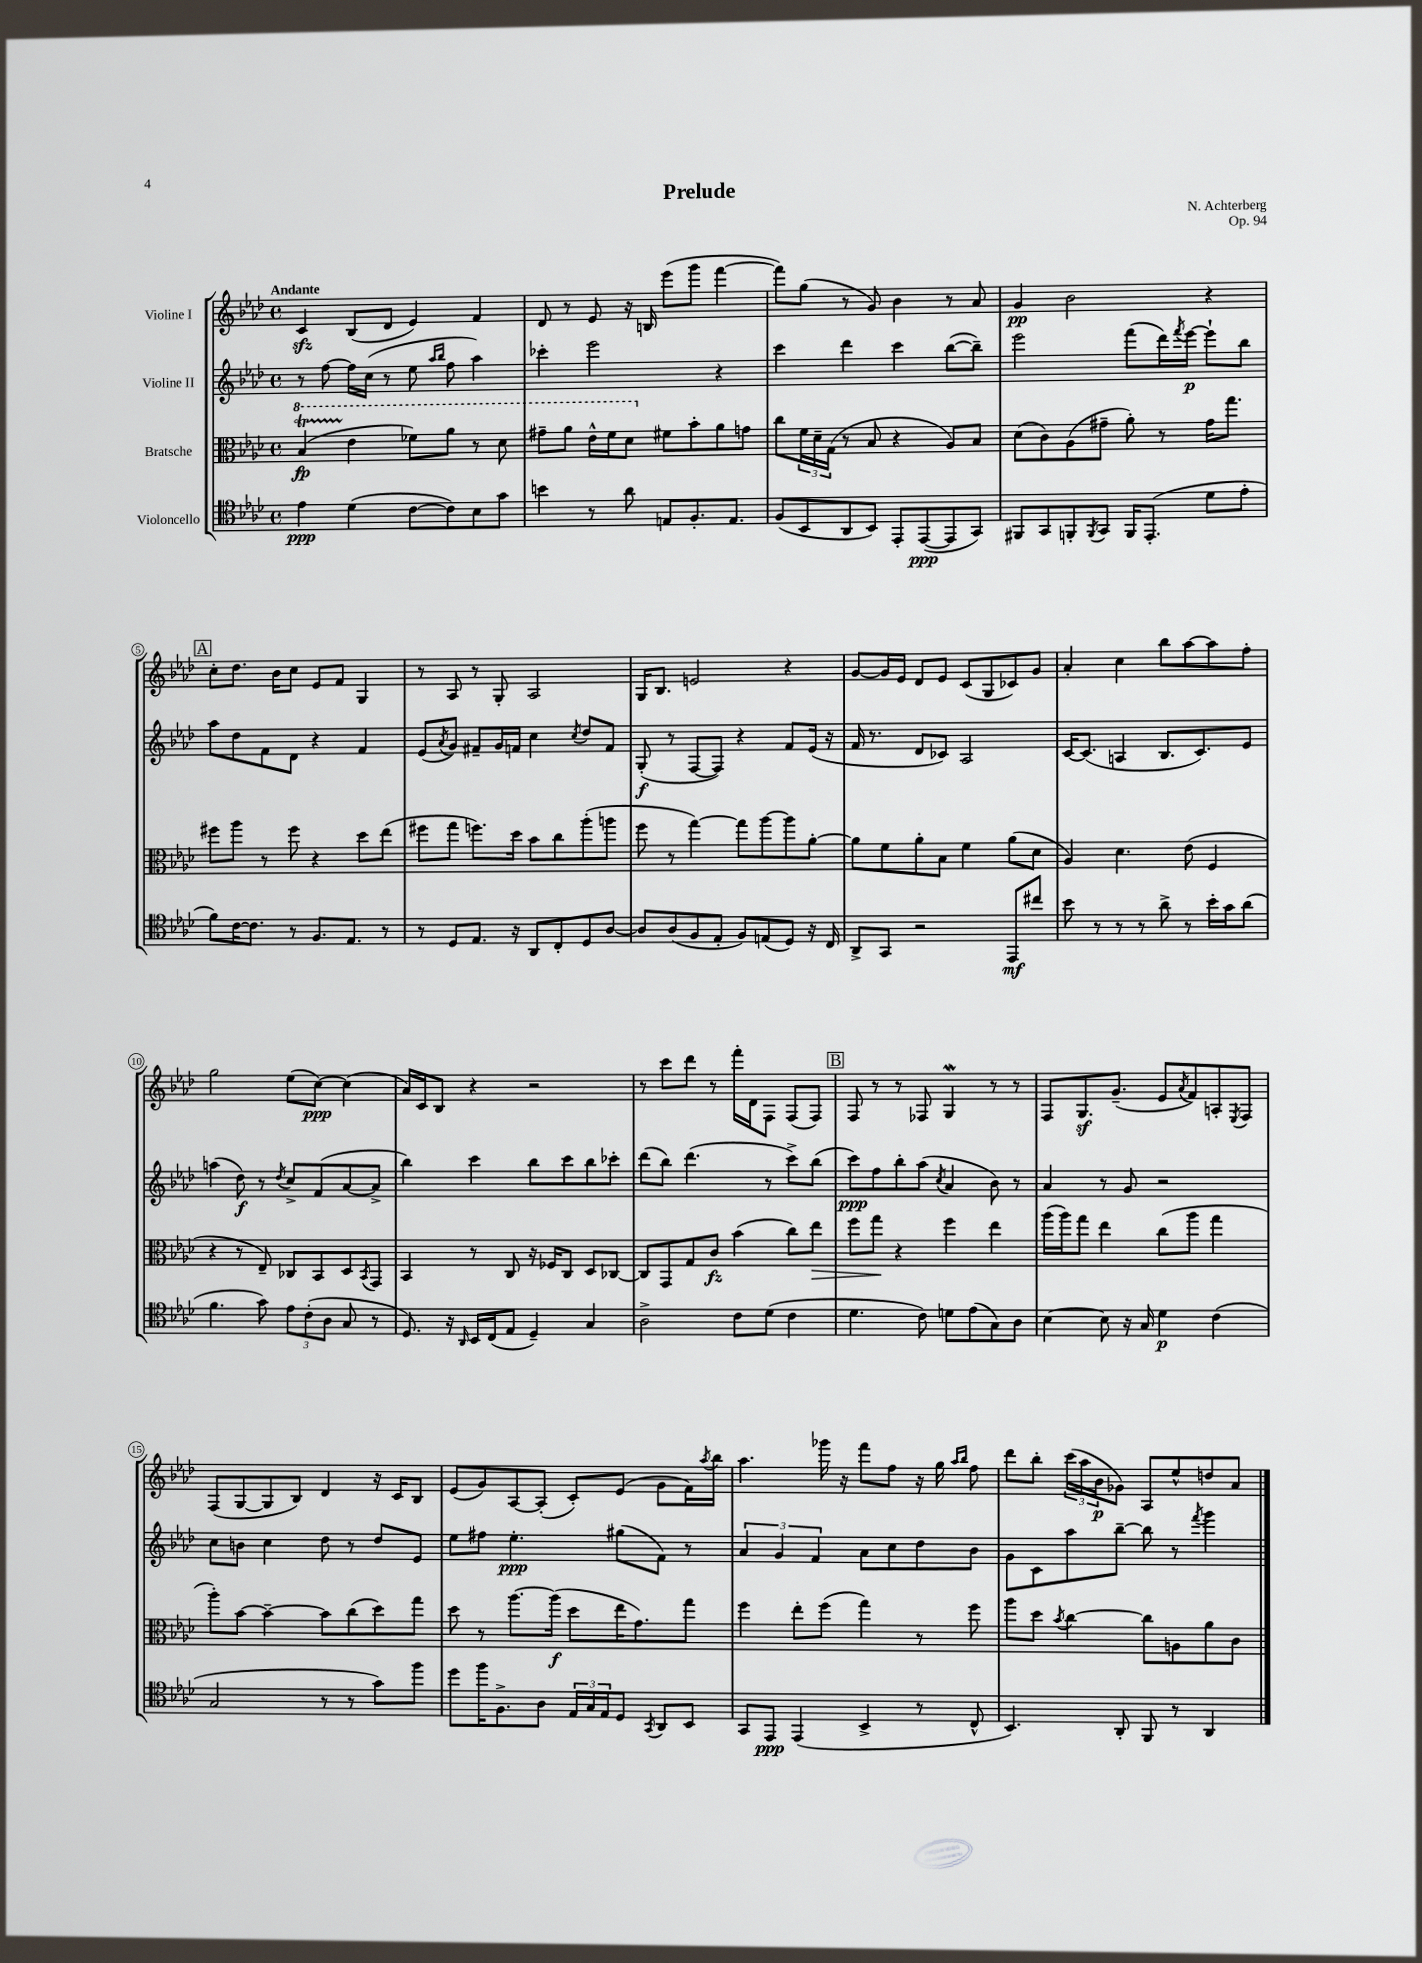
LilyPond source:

\header { title = "Prelude" composer = "N. Achterberg" opus = "Op. 94" }
<<
\new StaffGroup <<
\new Staff = "s0" \with { instrumentName = "Violine I" } {
    \clef treble \key aes \major \defaultTimeSignature \time 4/4 \tempo "Andante"
    c'4\sfz bes8( des'8 ees'4) f'4 |
    des'8 r8 ees'8 r16 b16 ees'''8( g'''8 f'''4~ |
    f'''8) g''8( r8 g'8) bes'4 r8 aes'8 |
    g'4\pp bes'2 r4 |
    \mark \markup { \box "A" } c''8-. des''8. bes'16 c''8 ees'8 f'8 g4 |
    r8 aes8 r8 g8-. aes2 |
    g16 bes8. e'2 r4 |
    g'8~ g'16 ees'16 des'8 ees'8 c'8( g8 ces'8) g'8 |
    aes'4-. c''4 bes''8 aes''8~ aes''8 f''8-. |
    g''2 ees''8( c''8~\ppp) c''4( |
    aes'16) c'16 bes8 r4 r2 |
    r8 c'''8 des'''8 r8 f'''16-. des'16 f8 f8( f8) |
    \mark \markup { \box "B" } f8 r8 r8 fes8 g4\mordent r8 r8 |
    f8 g8.\sf g'8.--( ees'8 \acciaccatura { aes'8 } f'8) a8-. \acciaccatura { ees8 } f8 |
    f8( g8~ g8 bes8) des'4 r16 c'16 bes8 |
    ees'8( g'8) aes8~ aes8-.( c'8-.) ees'8( g'8 f'16) \acciaccatura { aes''8 } bes''16 |
    aes''4. ges'''16 r16 f'''8 f''8 r16 g''16 \grace { aes''16 bes''16 } f''8 |
    des'''8 bes''8-. \tuplet 3/2 { c'''16( aes''16 bes'16\p } ges'8) aes8 ees''8-^ d''8 aes'8 \bar "|." |
}
\new Staff = "s1" \with { instrumentName = "Violine II" } {
    \clef treble \key aes \major \defaultTimeSignature \time 4/4
    r8 f''8~ f''16 c''16( r8 ees''8 \grace { aes''16 bes''16 } f''8 aes''4) |
    ces'''4-. ees'''2 r4 |
    c'''4 des'''4 c'''4 bes''8~( bes''8--) |
    ees'''2 f'''8( des'''16) \acciaccatura { f'''8 } ees'''16~\p ees'''8-! bes''8 |
    \mark \markup { \box "A" } aes''8 des''8 f'8 des'8 r4 f'4 |
    ees'8( \acciaccatura { aes'8 } g'8) fis'8-- g'16 f'16 c''4 \acciaccatura { c''8 } des''8 f'8 |
    g8-.\f( r8 f8~ f8) r4 f'8 ees'16( r16 |
    f'16 r8. des'8 ces'8) aes2 |
    c'16~ c'8.( a4 bes8. c'8.) ees'8 |
    a''4( des''8\f) r8 \acciaccatura { des''8 } c''8-> f'8( aes'8~ aes'8-> |
    bes''4) c'''4 bes''8 c'''8 bes''8 ces'''8-. |
    des'''8( bes''8) des'''4.( r8 c'''8->) bes''8( |
    \mark \markup { \box "B" } c'''8\ppp) f''8 bes''8-. aes''8( \acciaccatura { c''8 } aes'4 bes'8) r8 |
    aes'4 r8 g'8 r2 |
    c''8 b'8 c''4 des''8 r8 des''8 ees'8 |
    ees''8 fis''8 ees''4.-.\ppp gis''8( f'8) r8 |
    \tuplet 3/2 { aes'4 g'4 f'4 } aes'8 c''8 des''8 bes'8 |
    g'8 c'8 aes''8 bes''8~-- bes''8 r8 \acciaccatura { f'''8 } g'''4 \bar "|." |
}
\new Staff = "s2" \with { instrumentName = "Bratsche" } {
    \clef alto \key aes \major \defaultTimeSignature \time 4/4
    \ottava #1 bes'4\startTrillSpan\fp( ees''4\stopTrillSpan fes''8) aes''8 r8 des''8 |
    gis''8-- aes''8 ees''16-^ f''16 des''8 \ottava #0 fis'8 bes'8-. aes'8 g'!8 |
    c''8 \tuplet 3/2 { f'16 des'16-- g16( } r8 bes8 r4 aes8) bes8 |
    des'8( c'8) aes8( gis'8-- aes'8-.) r8 gis'16 g''8. |
    \mark \markup { \box "A" } fis''8 aes''8 r8 fis''8 r4 des''8 ees''8( |
    fis''8 g''8 f''8.) des''16 bes'8 c''8 aes''8-.( a''8 |
    f''8 r8 g''4~) g''8 aes''8~ aes''8 aes'8~-. |
    aes'8 f'8 aes'8-. bes8 f'4 aes'8( des'8 |
    aes4) des'4. ees'8( f4 |
    r4 r8 ees8--) ces8 bes,8 des8 \acciaccatura { bes,8 } g,8 |
    bes,4 r8 c8 r16 fes16 c8 des8 ces8~ |
    ces8 g,8 g8 c'8\fz bes'4( c''8) ees''8\> |
    \mark \markup { \box "B" } f''8 g''8\! r4 f''4 ees''4 |
    aes''16( aes''16) g''8 ees''4 c''8( aes''8 g''4 |
    aes''8-.) bes'8~ bes'4~-- bes'8 c''8( des''8) g''8 |
    des''8 r8 aes''8.~ aes''16\f( des''8 ees''16 g'8.) g''8 |
    f''4 ees''8-. f''8( g''4) r8 f''8 |
    aes''8 des''8 \acciaccatura { bes'8 } c''4~ c''8 a8 aes'8 c'8 \bar "|." |
}
\new Staff = "s3" \with { instrumentName = "Violoncello" } {
    \clef tenor \key aes \major \defaultTimeSignature \time 4/4
    ees'4\ppp des'4( c'8~ c'8) bes8 g'8 |
    b'4 r8 aes'8 e8 f8.-. e8. |
    f8( bes,8 aes,8 bes,8) ees,8-. ees,8~\ppp( ees,8 g,8) |
    fis,8 g,8 f,8-. \acciaccatura { f,8 } g,8 f,16 ees,8.-.( des'8 ees'8-. |
    \mark \markup { \box "A" } f'8) c'16~ c'8. r8 f8. ees8. r8 |
    r8 des8 ees8. r16 aes,8 c8-. des8 aes8~ |
    aes8 aes8( f8 ees8-. f8) e8( des8) r16 c16 |
    aes,8-> g,8 r2 ees,8\mf cis''8 |
    bes'8 r8 r8 r8 aes'8-> r8 bes'16-. g'16 aes'8( |
    f'4. g'8) \tuplet 3/2 { ees'8 c'8-.( aes8 } g8 r8 |
    des8.) r16 \grace { aes,16 } bes,16 c16( ees8 des4--) g4 |
    aes2-> c'8 des'8( c'4 |
    \mark \markup { \box "B" } des'4. c'8) d'8 ees'8( g8) aes8 |
    bes4~ bes8 r16 g16 des'4\p c'4( |
    g2 r8 r8 g'8) f''8 |
    des''8 f''16 f8.-> aes8 \tuplet 3/2 { ees16 g16 ees16 } des8 \acciaccatura { g,8 } aes,8 bes,8 |
    g,8 ees,8\ppp ees,4( bes,4-> r8 c8-^ |
    bes,4.) aes,8-. f,8 r8 aes,4 \bar "|." |
}
>>
>>
\layout { \context { \Score \override BarNumber.stencil = #(make-stencil-circler 0.1 0.3 ly:text-interface::print) } }
